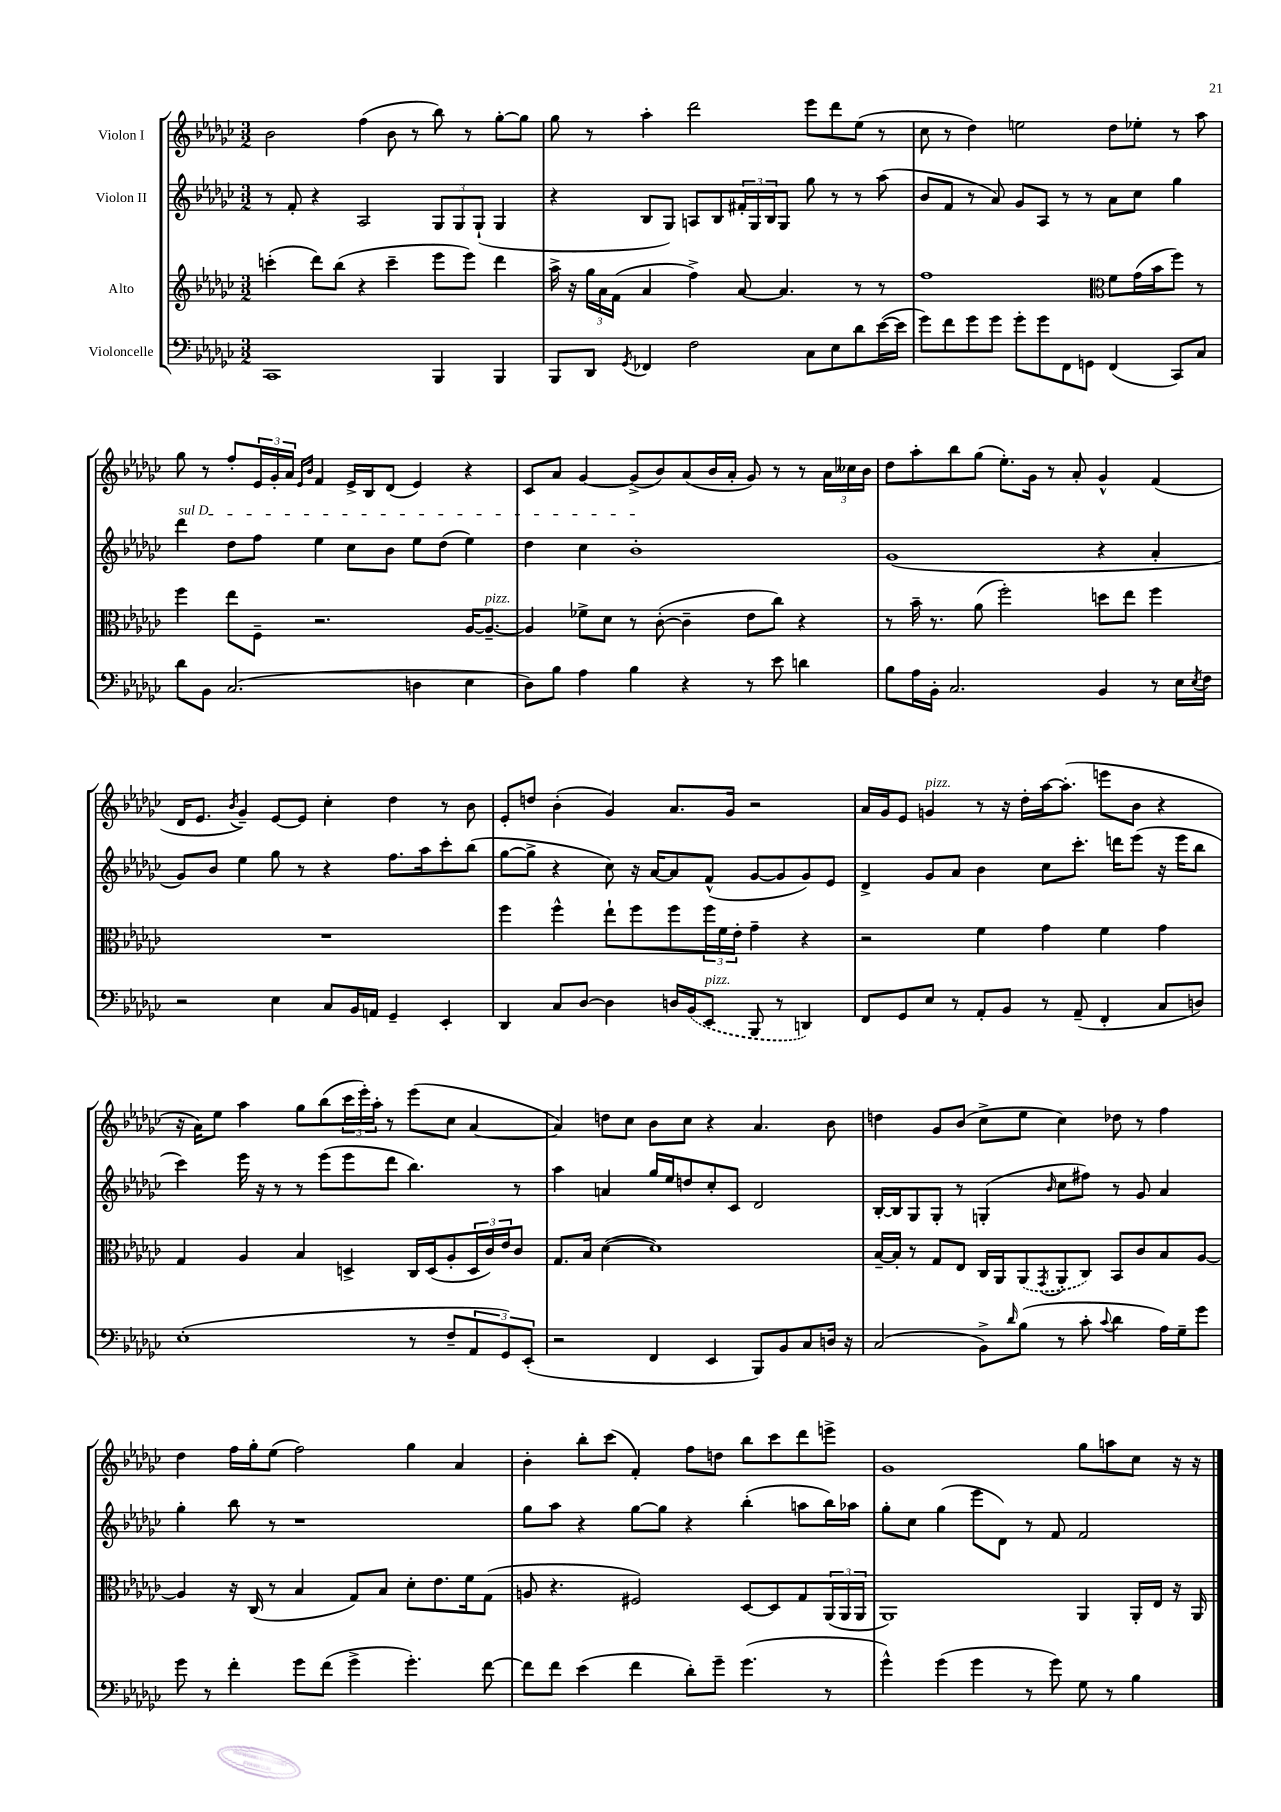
<<
\new StaffGroup <<
\new Staff = "s0" \with { instrumentName = "Violon I" } {
    \clef treble \key ges \major \numericTimeSignature \time 3/2
    bes'2 f''4( bes'8 r8 bes''8) r8 ges''8~-. ges''8 |
    ges''8 r8 aes''4-. des'''2 ees'''8 des'''8 ees''8( r8 |
    ces''8 r8 des''4) e''2 des''8 ees''8-. r8 aes''8 |
    ges''8 r8 f''8-. \tuplet 3/2 { ees'16 ges'16-. aes'16 } \grace { ees'16 bes'16 } f'4 ees'16-> bes16 des'8( ees'4) r4 |
    ces'8 aes'8 ges'4~ ges'8->( bes'8) aes'8( bes'16 aes'16-. ges'8) r8 r8 \tuplet 3/2 { aes'16 ceses''16 bes'16 } |
    des''8 aes''8-. bes''8 ges''8( ees''8.-.) ges'16 r8 aes'8-. ges'4-^ f'4( |
    des'16 ees'8. \acciaccatura { bes'8 } ges'4--) ees'8~ ees'8 ces''4-. des''4 r8 bes'8 |
    ees'8-. d''8 bes'4-.( ges'4) aes'8. ges'16 r2 |
    aes'16 ges'16 ees'8 g'4^\markup { \italic "pizz." } r8 r16 des''16-. aes''16~ aes''8.-.( e'''8 bes'8 r4 |
    r16 aes'16) ees''8 aes''4 ges''8 bes''8( \tuplet 3/2 { ces'''16 ees'''16-.) aes''16-. } r8 ees'''8( ces''8 aes'4~ |
    aes'4) d''8 ces''8 bes'8 ces''8 r4 aes'4. bes'8 |
    d''4 ges'8 bes'8( ces''8-> ees''8 ces''4) des''8 r8 f''4 |
    des''4 f''16 ges''16-. ees''8( f''2) ges''4 aes'4 |
    bes'4-. bes''8-. ces'''8( f'4-.) f''8 d''8 bes''8 ces'''8 des'''8 e'''8-> |
    ges'1 ges''8 a''8 ces''8 r16 r16 \bar "|." |
}
\new Staff = "s1" \with { instrumentName = "Violon II" } {
    \clef treble \key ges \major \numericTimeSignature \time 3/2
    r8 f'8-. r4 aes2 \tuplet 3/2 { ges8 ges8 ges8-!( } ges4 |
    r4 bes8 ges8) a8 bes8 \tuplet 3/2 { fis'16-. ges16 bes16 } ges8 ges''8 r8 r8 aes''8( |
    bes'8 f'8 r8 aes'8) ges'8 aes8 r8 r8 aes'8 ces''8 ges''4 |
    \once \override TextSpanner.bound-details.left.text = \markup { \italic "sul D" } des'''4\startTextSpan des''8 f''8 ees''4 ces''8 bes'8 ees''8 des''8( ees''4) |
    des''4 ces''4 bes'1-.\stopTextSpan |
    ges'1( r4 aes'4-. |
    ges'8) bes'8 ees''4 ges''8 r8 r4 f''8. aes''16 ces'''8-. bes''8( |
    ges''8~ ges''8-> r4 ces''8) r16 aes'16~ aes'8 f'8-^( ges'8~ ges'8 ges'8) ees'8 |
    des'4-> ges'8 aes'8 bes'4 ces''8 ces'''8.-. d'''16 ees'''8( r16 ees'''16 bes''8 |
    ces'''4) ees'''16 r16 r8 r8 ees'''8( ees'''8 des'''8 bes''4.) r8 |
    aes''4 a'4 ges''16 ees''16 d''8 ces''8-. ces'8 des'2 |
    bes16~-. bes16 ges8 ges8-. r8 g4-.( \grace { bes'16 } ces''8 fis''8) r8 ges'8 aes'4 |
    ges''4-. bes''8 r8 r1 |
    ges''8 aes''8 r4 ges''8~ ges''8 r4 bes''4-.( a''8 bes''16) aes''16 |
    ges''8-. ces''8 ges''4( ees'''8 des'8) r8 f'8 f'2 \bar "|." |
}
\new Staff = "s2" \with { instrumentName = "Alto" } {
    \clef treble \key ges \major \numericTimeSignature \time 3/2
    c'''4-.( des'''8) bes''8( r4 c'''4-- ees'''8 ees'''8) des'''4 |
    aes''16-> r16 \tuplet 3/2 { ges''16 aes'16 f'16( } aes'4 f''4->) aes'8~ aes'4. r8 r8 |
    f''1 \clef alto f'8 ges'16( bes'16 f''8) r8 |
    f''4 ees''8 f8-- r2. aes16~ aes8.~--^\markup { \italic "pizz." } |
    aes4 fes'8-> des'8 r8 ces'8~-.( ces'4-- ees'8 ces''8) r4 |
    r8 bes'16-- r8. aes'8( f''2-.) d''8 ees''8 f''4 |
    R1. |
    f''4 f''4-^ ees''8-! f''8 f''8 \tuplet 3/2 { f''16 f'16 ees'16-. } ges'4-- r4 |
    r2 f'4 ges'4 f'4 ges'4 |
    ges4 aes4 bes4 d4-> ces16 d16( aes8-. \tuplet 3/2 { d16 ces'16) ees'16 } ces'8 |
    ges8. bes16 des'4~( des'1) |
    bes16~-- bes16-. r8 ges8 ees8 ces16 aes,16 \once \slurDashed aes,8( \acciaccatura { ges,8 } aes,8-. ces8) bes,8 ces'8 bes8 aes8~ |
    aes4 r16 ces16( r8 bes4 ges8) bes8 des'8-. ees'8. f'16 ges8( |
    a8 r4. fis2) des8~ des8 ges8 \tuplet 3/2 { aes,16( aes,16 aes,16 } |
    aes,1) aes,4 aes,16-. ees16 r16 aes,16 \bar "|." |
}
\new Staff = "s3" \with { instrumentName = "Violoncelle" } {
    \clef bass \key ges \major \numericTimeSignature \time 3/2
    ces,1 bes,,4 bes,,4 |
    bes,,8 des,8 \acciaccatura { ges,8 } fes,4 f2 ces8 ees8 des'8 ees'16~( ees'16 |
    ges'8) f'8 ges'8 ges'8 ges'8-. ges'8 f,8 g,8 f,4( ces,8) ces8 |
    des'8 bes,8 ces2.( d4 ees4 |
    des8) bes8 aes4 bes4 r4 r8 ees'8 d'4 |
    bes8 aes16 bes,16-. ces2. bes,4 r8 ees16 \acciaccatura { ees8 } f16 |
    r2 ees4 ces8 bes,16 a,16 ges,4-- ees,4-. |
    des,4 ces8 des8~ des4 d16 \once \slurDashed bes,16( ees,8^\markup { \italic "pizz." } bes,,8 r8 d,4) |
    f,8 ges,8 ees8 r8 aes,8-. bes,8 r8 aes,8--( f,4-. ces8 d8) |
    ees1-.( r8 f8-- \tuplet 3/2 { aes,8 ges,8) ees,8-.( } |
    r2 f,4 ees,4 bes,,8) bes,8 ces8 d16 r16 |
    ces2( bes,8->) \grace { des'16 } bes8( r8 ces'8-. \appoggiatura { ces'8 } des'4 aes16) ges16-- ges'8 |
    ges'8 r8 f'4-. ges'8 f'8( ges'4-> ges'4.-.) f'8~ |
    f'8 f'8 ees'4( f'4 des'8-.) ges'8-- ges'4.( r8 |
    ges'4-^) ges'4( ges'4 r8 ges'8) ges8 r8 bes4 \bar "|." |
}
>>
>>
\layout { \context { \Score \remove "Bar_number_engraver" } }
